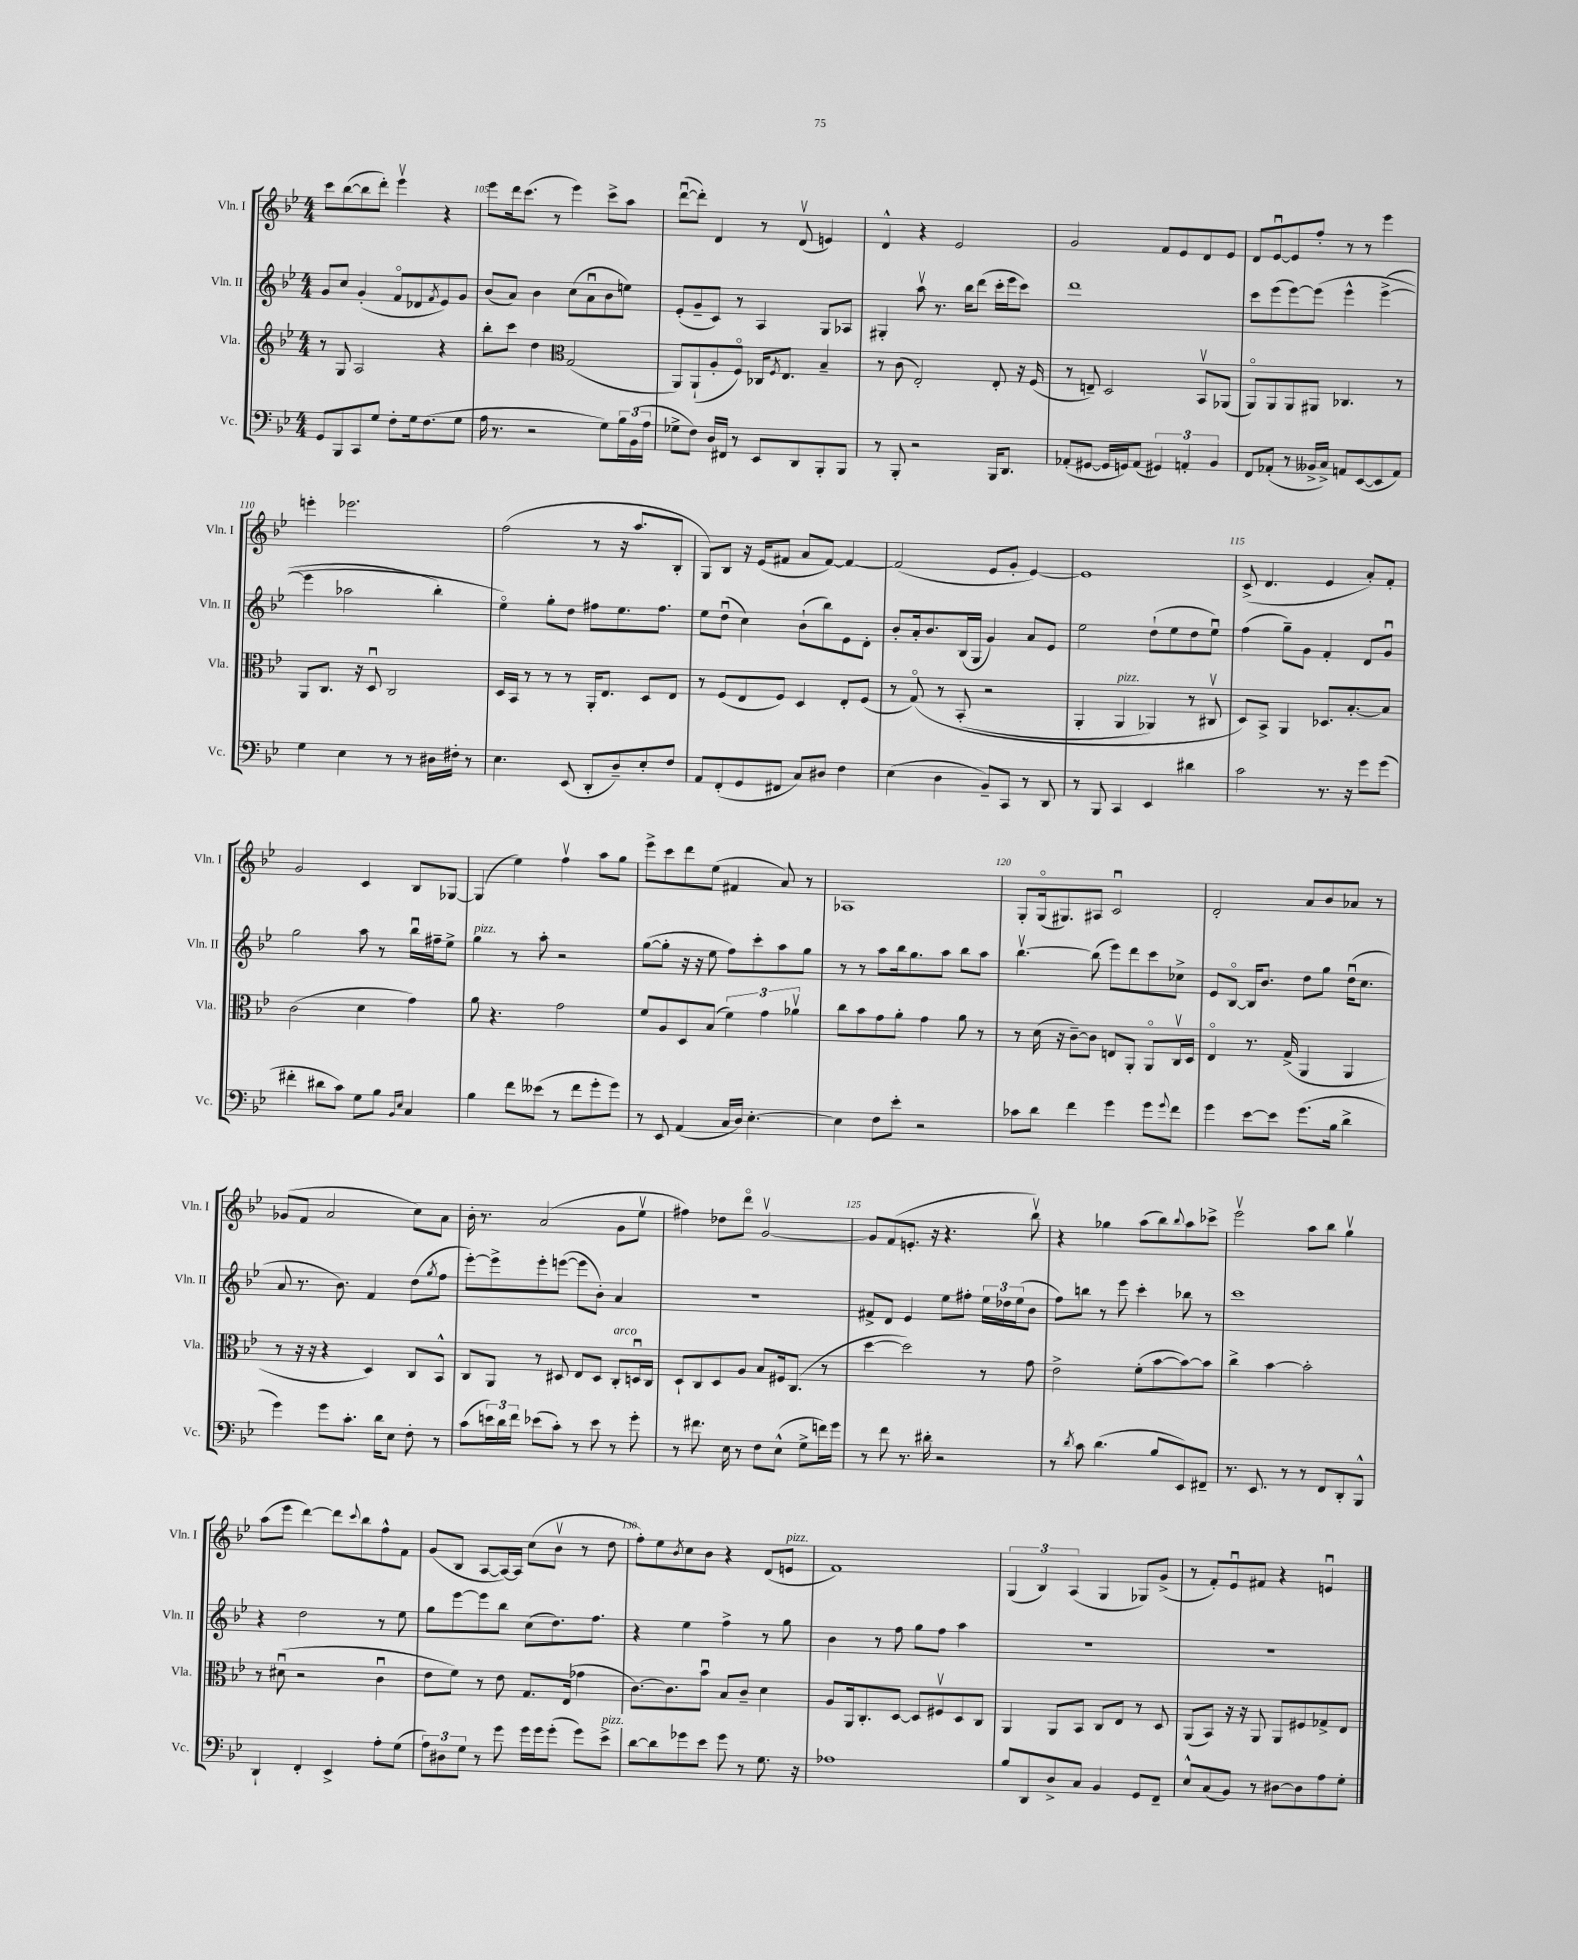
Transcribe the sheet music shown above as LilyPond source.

<<
\new StaffGroup <<
\new Staff = "s0" \with { instrumentName = "Vln. I" shortInstrumentName = "Vln. I" } {
    \clef treble \key bes \major \numericTimeSignature \time 4/4
    c'''8 bes''8~( bes''8 d'''8-.) ees'''4\upbow r4 |
    ees'''8 d'''16 c'''8.( r8 ees'''4) c'''8-> a''8 |
    d'''8~\downbow( d'''8-.) d'4 r8 d'8\upbow( e'4) |
    d'4-^ r4 ees'2 |
    g'2 f'8 ees'8 d'8 ees'8 |
    d'8 ees'8~\downbow ees'8 f''8-. r8 r8 ees'''4 |
    e'''4-. ees'''2. |
    f''2( r8 r16 a''8. bes8-. |
    g8) bes8 r16 ees'16( fis'8 a'8 fis'8~) fis'4~ |
    fis'2( ees'8 g'8-. ees'4~) |
    ees'1 |
    c'8->( d'4. ees'4 a'8-.) f'8-. |
    g'2 c'4 bes8 ges8~ |
    ges4( ees''4) f''4\upbow a''8 g''8 |
    ees'''8-> c'''8 d'''8 ees''8( fis'4 a'8) r8 |
    aes1 |
    g8-. g16\flageolet( gis8.) ais8 c'2\downbow |
    d'2-. a'8 bes'8 aes'8 r8 |
    ges'8( f'8 a'2 c''8) a'8 |
    bes'16-. r8. a'2( g'8 ees''8\upbow |
    fis''4) des''8 d'''8\flageolet g'2~\upbow |
    g'8 f'8( e'8.-. r16 r4. bes''8\upbow) |
    r4 ges''4 a''8( bes''8) \appoggiatura { bes''8 } a''8 ces'''8-> |
    ees'''2\upbow a''8 bes''8 g''4\upbow |
    a''8( ees'''8 d'''4~) d'''8 \appoggiatura { c'''8 } bes''8 f''8-^ f'8 |
    g'8( bes8 a8~ a16~) a16 c''8( bes'8\upbow r8 d''8 |
    f''8-.) ees''8 \acciaccatura { bes'8 } c''8 bes'8 r4 d'8( e'8^\markup { \italic "pizz." } |
    f'1) |
    \tuplet 3/2 { g4( bes4) a4( } g4 ges8) g'8->( |
    r8 f'8-.) ees'8\downbow fis'8 r4 e'4\downbow \bar "|." |
}
\new Staff = "s1" \with { instrumentName = "Vln. II" shortInstrumentName = "Vln. II" } {
    \clef treble \key bes \major \numericTimeSignature \time 4/4
    g'8 c''8 g'4-.( f'8\flageolet des'8 \acciaccatura { f'8 } ees'8) g'8 |
    bes'8( a'8) bes'4 c''8( a'8\downbow bes'8 e''8) |
    ees'8-.( g'8-- c'8) r8 a4 g8 aes8 |
    gis4-. a''8\upbow r8. bes''16 d'''8( c'''16-. ees'''16 c'''8) |
    d'''1 |
    c'''8 ees'''8( ees'''8~) ees'''8\( ees'''4-^ ees'''4~->( |
    ees'''4 aes''2 bes''4-.) |
    ees''4\flageolet\) g''8-. d''8 fis''8 ees''8. fis''8. |
    ees''8 d''8\downbow( c''4) bes'8-!( bes''8) ees'8 d'8-. |
    bes'8-. a'16-. bes'8. bes16( g16 g'4) a'8 ees'8 |
    ees''2 d''8-!( ees''8 d''8 ees''8\downbow) |
    f''4( g''8--) g'8 f'4-. d'8 g'8\downbow |
    g''2 a''8 r8 bes''16\downbow fis''16-- ees''8-> |
    g''4^\markup { \italic "pizz." } r8 a''8-. r2 |
    g''8~( g''8-. r16 r16 ees''8 f''8) c'''8-. a''8 g''8 |
    r8 r8 a''8 bes''16 g''8. a''8 bes''8 a''8 |
    bes''4.~\upbow bes''8( ees'''8) d'''8 c'''8 ces''8-> |
    ees'8 bes8~\flageolet bes16 bes'8. d''8 g''8 d''16\downbow( c''8. |
    a'8 r8. bes'8.) f'4 d''8( \acciaccatura { g''8 } f''8 |
    ees'''8~-.) ees'''8-> ees'''8-. e'''8~( e'''8 bes'8-.) a'4 |
    R1 |
    fis'8-> d'8 ees'4 ees''8 fis''8-. \tuplet 3/2 { ees''16 des''16 ees''16( } bes'8 |
    f''8) b''8 r8 ees'''8 c'''4-. bes''8 r8 |
    c'''1 |
    r4 d''2 r8 ees''8 |
    g''8 ees'''8~ ees'''8 bes''8 c''8( d''8.) f''8. |
    r4 ees''4 f''4-> r8 g''8 |
    bes'4 r8 f''8 g''8 f''8 a''4 |
    R1 |
    R1 \bar "|." |
}
\new Staff = "s2" \with { instrumentName = "Vla." shortInstrumentName = "Vla." } {
    \clef treble \key bes \major \numericTimeSignature \time 4/4
    r8 g8 a2 r4 |
    bes''8-. c'''8 d''4 \clef alto g2( |
    a,8) a,8-!( a8-. f8\flageolet) ces16 \acciaccatura { f8 } ees8. bes4-- |
    r8 c'8( ees2-.) ees8-. r16 f16( |
    r8 e8--) d2 bes,8\upbow aes,8( |
    a,8\flageolet) a,8 a,8 ais,8 ces4. r8 |
    a,8 c8. r16 d8\downbow c2 |
    d16 bes,16 r8 r8 r8 a,16-. ees8. d8 ees8 |
    r8 f8( ees8 f8) d4 ees8-. f8( |
    r8 g8\flageolet)\( r8 bes,8-.( r2 |
    a,4-. a,4^\markup { \italic "pizz." } aes,4) r8 cis8\upbow |
    d8\) bes,8-> a,4 des8. bes8.~-. bes8 |
    c'2( d'4 g'4) |
    a'8 r4. g'2 |
    f'8 a8 d8 bes8( \tuplet 3/2 { f'4) g'4 aes'4\upbow } |
    c''8 bes'8 g'8 a'8-. g'4 a'8 r8 |
    r8 d'16( r16 c'8~--) c'8 e8 a,8-. a,8\flageolet c16\upbow d16 |
    ees4\flageolet r8. g16->( a,4 a,4 |
    r8 r16 r16 r4 d4) c8 bes,8-^ |
    c8 a,8 r8 dis8 ees8 dis8 c8-.^\markup { \italic "arco" } d16\downbow c16 |
    d8-! c8 d8 a8 bes8 fis16 c8.( r8 |
    d''4~ d''2) r8 g'8 |
    ees'2-> f'8-.( bes'8~ bes'8~) bes'8 |
    c''4-> bes'4~ bes'2-. |
    r8 dis'8\downbow( r2 c'4\downbow |
    ees'8 f'8) r8 ees'8 g8. ees16( ges'4 |
    c'8.~) c'8. bes'8\downbow bes8 c'8-- d'4 |
    a8 a,16 c8.-. d8~ d8 fis8\upbow d8 c8 |
    a,4 a,8 bes,8 c8 ees8 r8 d8 |
    a,8( bes,8) r16 r16 a,8 a,8 fis8 ges8-> ees8 \bar "|." |
}
\new Staff = "s3" \with { instrumentName = "Vc." shortInstrumentName = "Vc." } {
    \clef bass \key bes \major \numericTimeSignature \time 4/4
    g,8 bes,,8 c,8 g8 f8-. g16 f8.( g8 |
    a16 r8. r2 g8) \tuplet 3/2 { bes16 bes,16( a16 } |
    ges8-> f8) d16 fis,16 r8 ees,8 d,8 bes,,8-. bes,,8 |
    r8 bes,,8-. r2 bes,,16 d,8. |
    aes,8-.( gis,8~ gis,16 g,16) aes,8( \tuplet 3/2 { gis,4) a,4-. bes,4 } |
    f,8 aes,8-.( r8 beses,16-> c16->) a,8 ees,8~( ees,8 a,8) |
    g4 ees4 r8 r8 dis16 fis16-. r8 |
    ees4. ees,8( d,8-. d8--) ees8-. f8 |
    a,8 f,8-.( g,8 fis,8 c8) dis8 f4 |
    ees4( d4 bes,8--) c,8 r8 d,8 |
    r8 bes,,8 c,4 ees,4 dis'4 |
    c'2 r8. r16 g'8 g'8( |
    fis'4-. dis'8 c'8) g8 bes8 \grace { bes,16 ees16 } c4 |
    bes4 f'8 eeses'8( r8 f'8 g'8-. g'8) |
    r8 ees,8 a,4( c16 d16) ees4.~-. |
    ees4 f8 ees'8-. r2 |
    ces'8 d'8 f'4 g'4 g'8 \appoggiatura { g'8 } f'8 |
    g'4 ees'8~ ees'8 g'8.( bes16 d'4-> |
    g'4) g'8 c'8.-. d'16 ees8 f8-. r8 |
    c'8( \tuplet 3/2 { e'16) d'16 f'16 } ees'8( c'8-.) r8 ees'8 r8 g'8-. |
    r8 fis'8. ees16 r8 f8 ees8-^( g8-> f'16) g'16 |
    r8 f'8 r8. dis'16-. r2 |
    r8 \acciaccatura { d'8 } c'8 d'4.( bes8 ees,8) fis,8-- |
    r8. ees,8. r8 r8 f,8 d,8-. bes,,8-^ |
    d,4-! f,4-. ees,4-> a8-. g8( |
    \tuplet 3/2 { a8) dis8 g8 } r8 g'8 g'16 g'16 g'8-.( g'8) ees'8->^\markup { \italic "pizz." } |
    d'8~ d'8 ges'8 ees'8 ges'8 r8 g8. r16 |
    aes1 |
    bes8 d,8 d8-> c8 bes,4 g,8 f,8-- |
    ees8-^ c8( bes,8) r8 dis8~ dis8 a8 g8-. \bar "|." |
}
>>
>>
\layout { \context { \Score currentBarNumber = #104 \override BarNumber.break-visibility = ##(#f #t #t) barNumberVisibility = #(every-nth-bar-number-visible 5) } }
